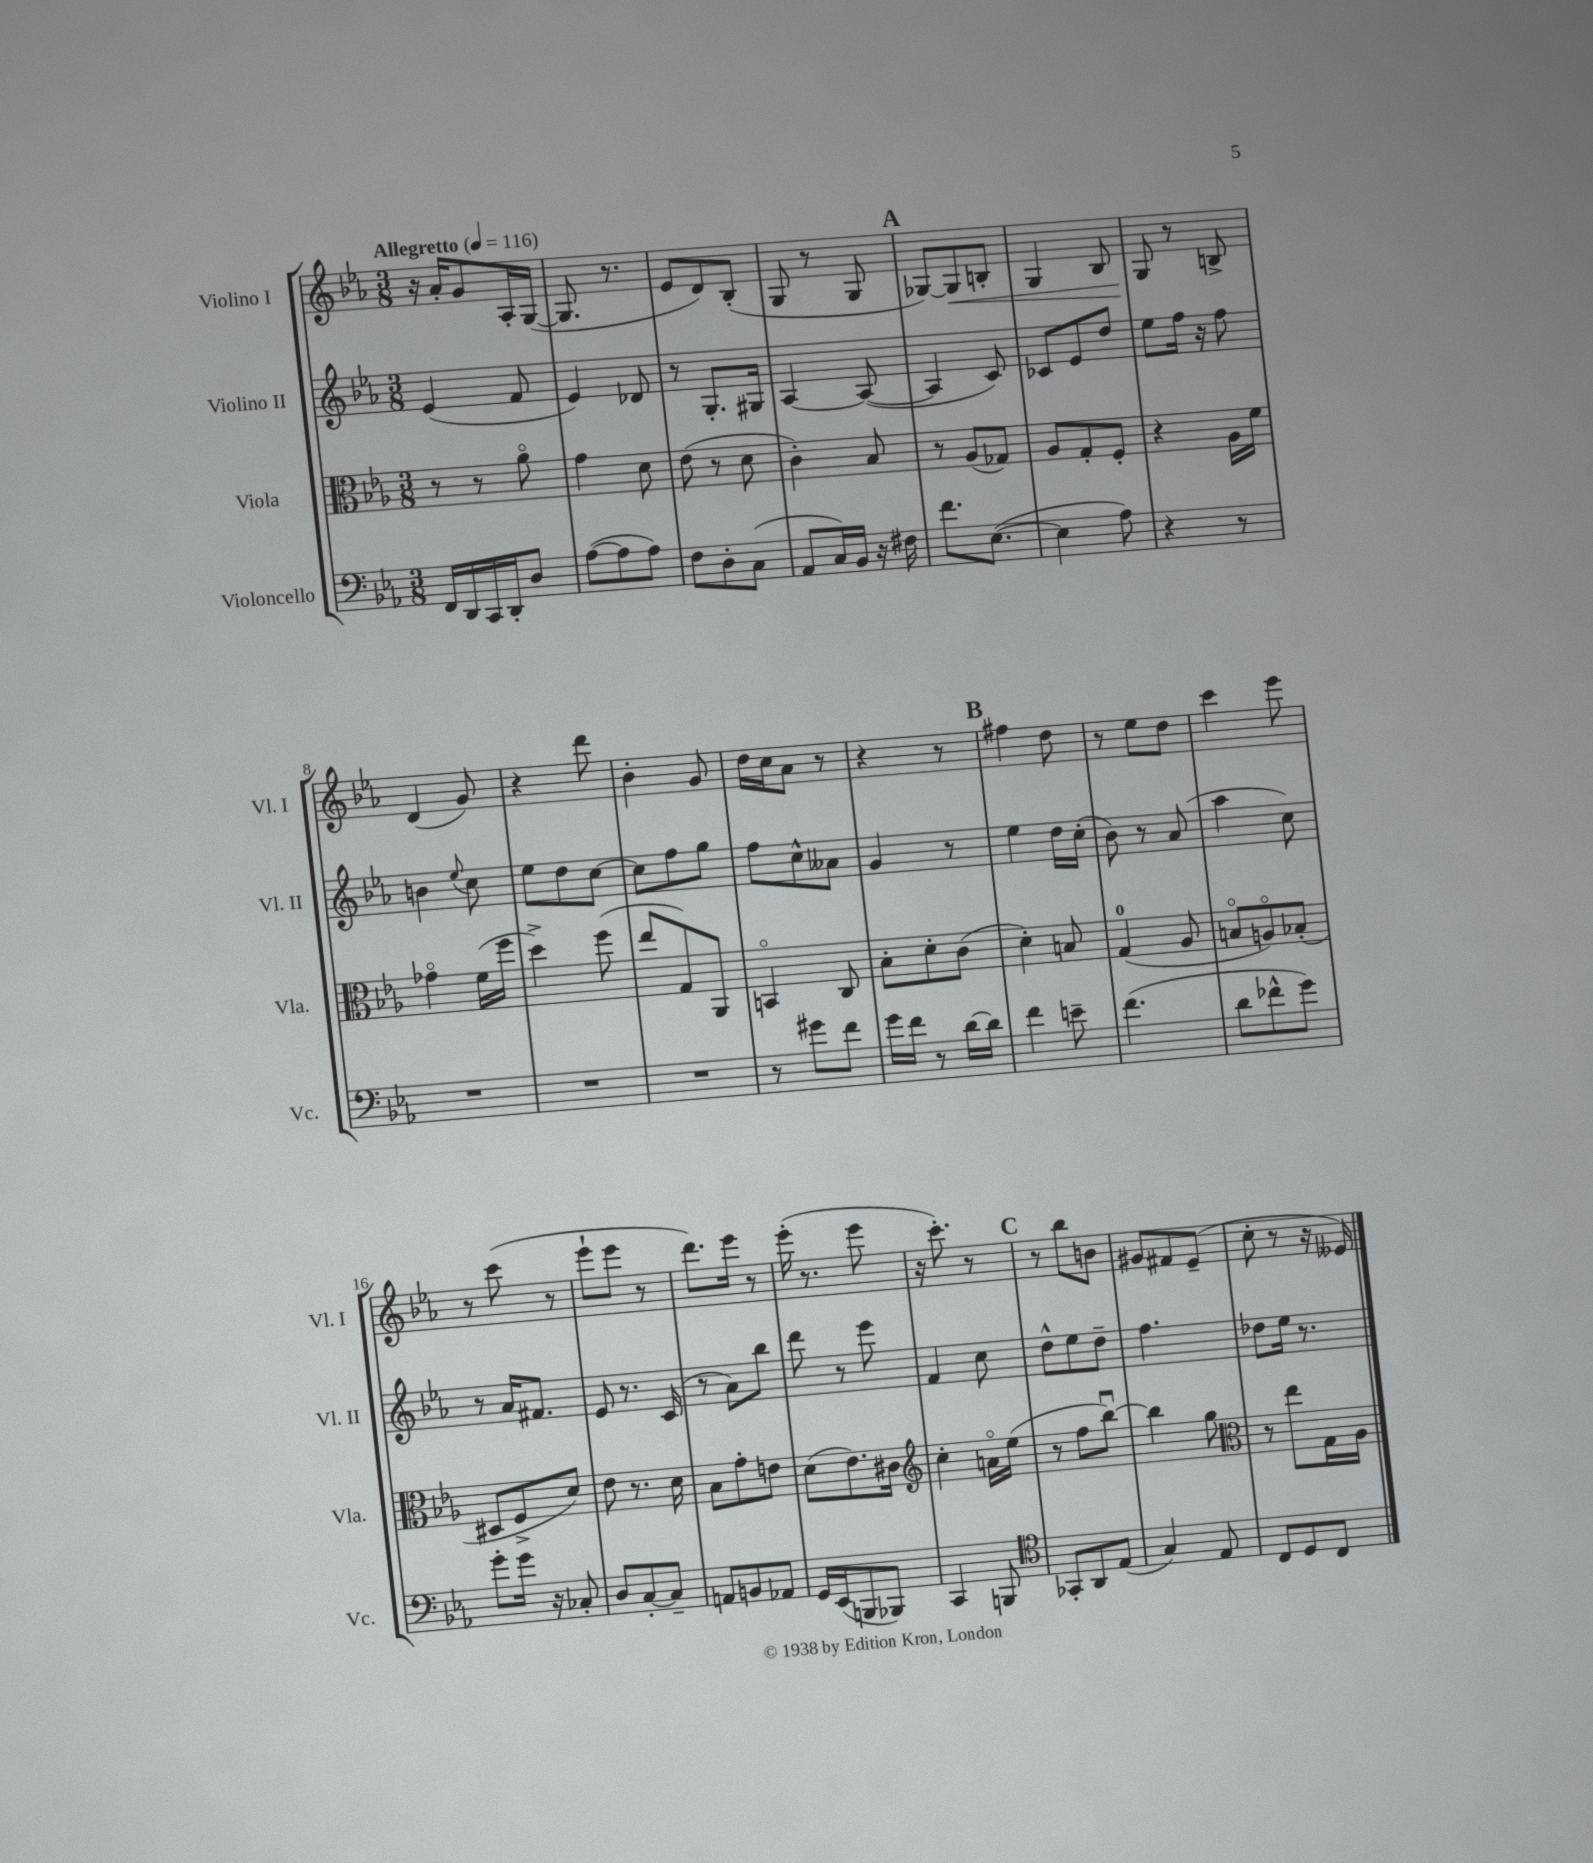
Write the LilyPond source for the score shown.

<<
\new StaffGroup <<
\new Staff = "s0" \with { instrumentName = "Violino I" shortInstrumentName = "Vl. I" } {
    \clef treble \key ees \major \numericTimeSignature \time 3/8 \tempo "Allegretto" 4 = 116
    r16 aes'16-. g'8 aes16-. g16~( |
    g8. r8. |
    ees'8 d'8) bes8-.( |
    g8 r8 g8 |
    \mark \markup { \bold "A" } ges8~) ges8\< b8-. |
    g4 bes8 |
    g8\! r8 b8-> |
    d'4( g'8) |
    r4 d'''8 |
    bes'4-. g'8 |
    d''16 c''16 aes'8 r8 |
    r4 r8 |
    \mark \markup { \bold "B" } fis''4 d''8 |
    r8 ees''8 d''8 |
    c'''4 ees'''8 |
    r8 c'''8( r8 |
    ees'''8-! ees'''8 r8 |
    d'''8.) ees'''16 r8 |
    ees'''16-.( r8. ees'''8 |
    r16 c'''8.-.) r8 |
    \mark \markup { \bold "C" } r8 bes''8 b'8 |
    gis'8 fis'8 ees'8--( |
    c''8-. r8 r16 eeses'16) \bar "|." |
}
\new Staff = "s1" \with { instrumentName = "Violino II" shortInstrumentName = "Vl. II" } {
    \clef treble \key ees \major \numericTimeSignature \time 3/8
    ees'4( f'8 |
    ees'4) des'8 |
    r8 g8.-. gis16 |
    aes4~ aes8~( |
    \mark \markup { \bold "A" } aes4 c'8) |
    ces'8 ees'8 d''8 |
    ees''8 f''16 r16 f''8 |
    b'4 \appoggiatura { ees''8 } c''8 |
    ees''8 d''8 c''8~ |
    c''8 f''8 g''8 |
    f''8 c''8-^ aeses'8 |
    g'4 r8 |
    \mark \markup { \bold "B" } ees''4 d''16 c''16-.( |
    bes'8) r8 aes'8( |
    aes''4 c''8) |
    r8 aes'16 fis'8. |
    ees'8 r8. c'16( |
    r8 aes'8) bes''8 |
    d'''8 r8 ees'''8 |
    f'4 c''8 |
    \mark \markup { \bold "C" } d''8-^ ees''8 d''8-- |
    f''4. |
    des''8 ees''16 r8. \bar "|." |
}
\new Staff = "s2" \with { instrumentName = "Viola" shortInstrumentName = "Vla." } {
    \clef alto \key ees \major \numericTimeSignature \time 3/8
    r8 r8 aes'8\flageolet |
    g'4 d'8 |
    ees'8( r8 d'8 |
    c'4-.) bes8 |
    \mark \markup { \bold "A" } r8 aes8( ges8) |
    aes8 g8-. f8-. |
    r4 aes16 f'16 |
    ges'4\flageolet f'16( f''16 |
    d''4->) f''8( |
    ees''8 g8) aes,8 |
    b,4\flageolet c8 |
    bes8-. d'8-. c'8( |
    \mark \markup { \bold "B" } d'4-.) b8 |
    g4-0( aes8 |
    b8\flageolet a8\flageolet) bes8-.( |
    dis8 f8-> d'8) |
    ees'8 r8. d'16 |
    bes8 g'8-. e'8 |
    d'8( ees'8.) cis'16 |
    \clef treble c''4-. a'16\flageolet ees''16( |
    \mark \markup { \bold "C" } r8 f''8 bes''8~\downbow) |
    bes''4 g''8 |
    \clef alto r8 ees''8 g16 aes16 \bar "|." |
}
\new Staff = "s3" \with { instrumentName = "Violoncello" shortInstrumentName = "Vc." } {
    \clef bass \key ees \major \numericTimeSignature \time 3/8
    f,16 d,16 c,16 d,16-. d8 |
    aes8~( aes8 aes8) |
    f8 d8-. c8( |
    aes,8 c16) bes,16 r16 fis16 |
    \mark \markup { \bold "A" } f'8. ees8.~( |
    ees4 aes8) |
    r4 r8 |
    R4. |
    R4. |
    R4. |
    r8 gis'8 f'8 |
    g'16 f'16 r8 d'16~ d'16 |
    \mark \markup { \bold "B" } f'4 e'8-- |
    f'4.( |
    d'8 fes'8-^ g'8) |
    g'8-. g'16 r16 ces8-. |
    d8 c8~-. c8-- |
    a,8 b,8 aes,8 |
    g,16 ees,16( b,,8 bes,,8) |
    c,4 b,,8 |
    \mark \markup { \bold "C" } \clef tenor ges,8-. aes,8 ees8( |
    g4) ees8 |
    c8 d8 c8 \bar "|." |
}
>>
>>
